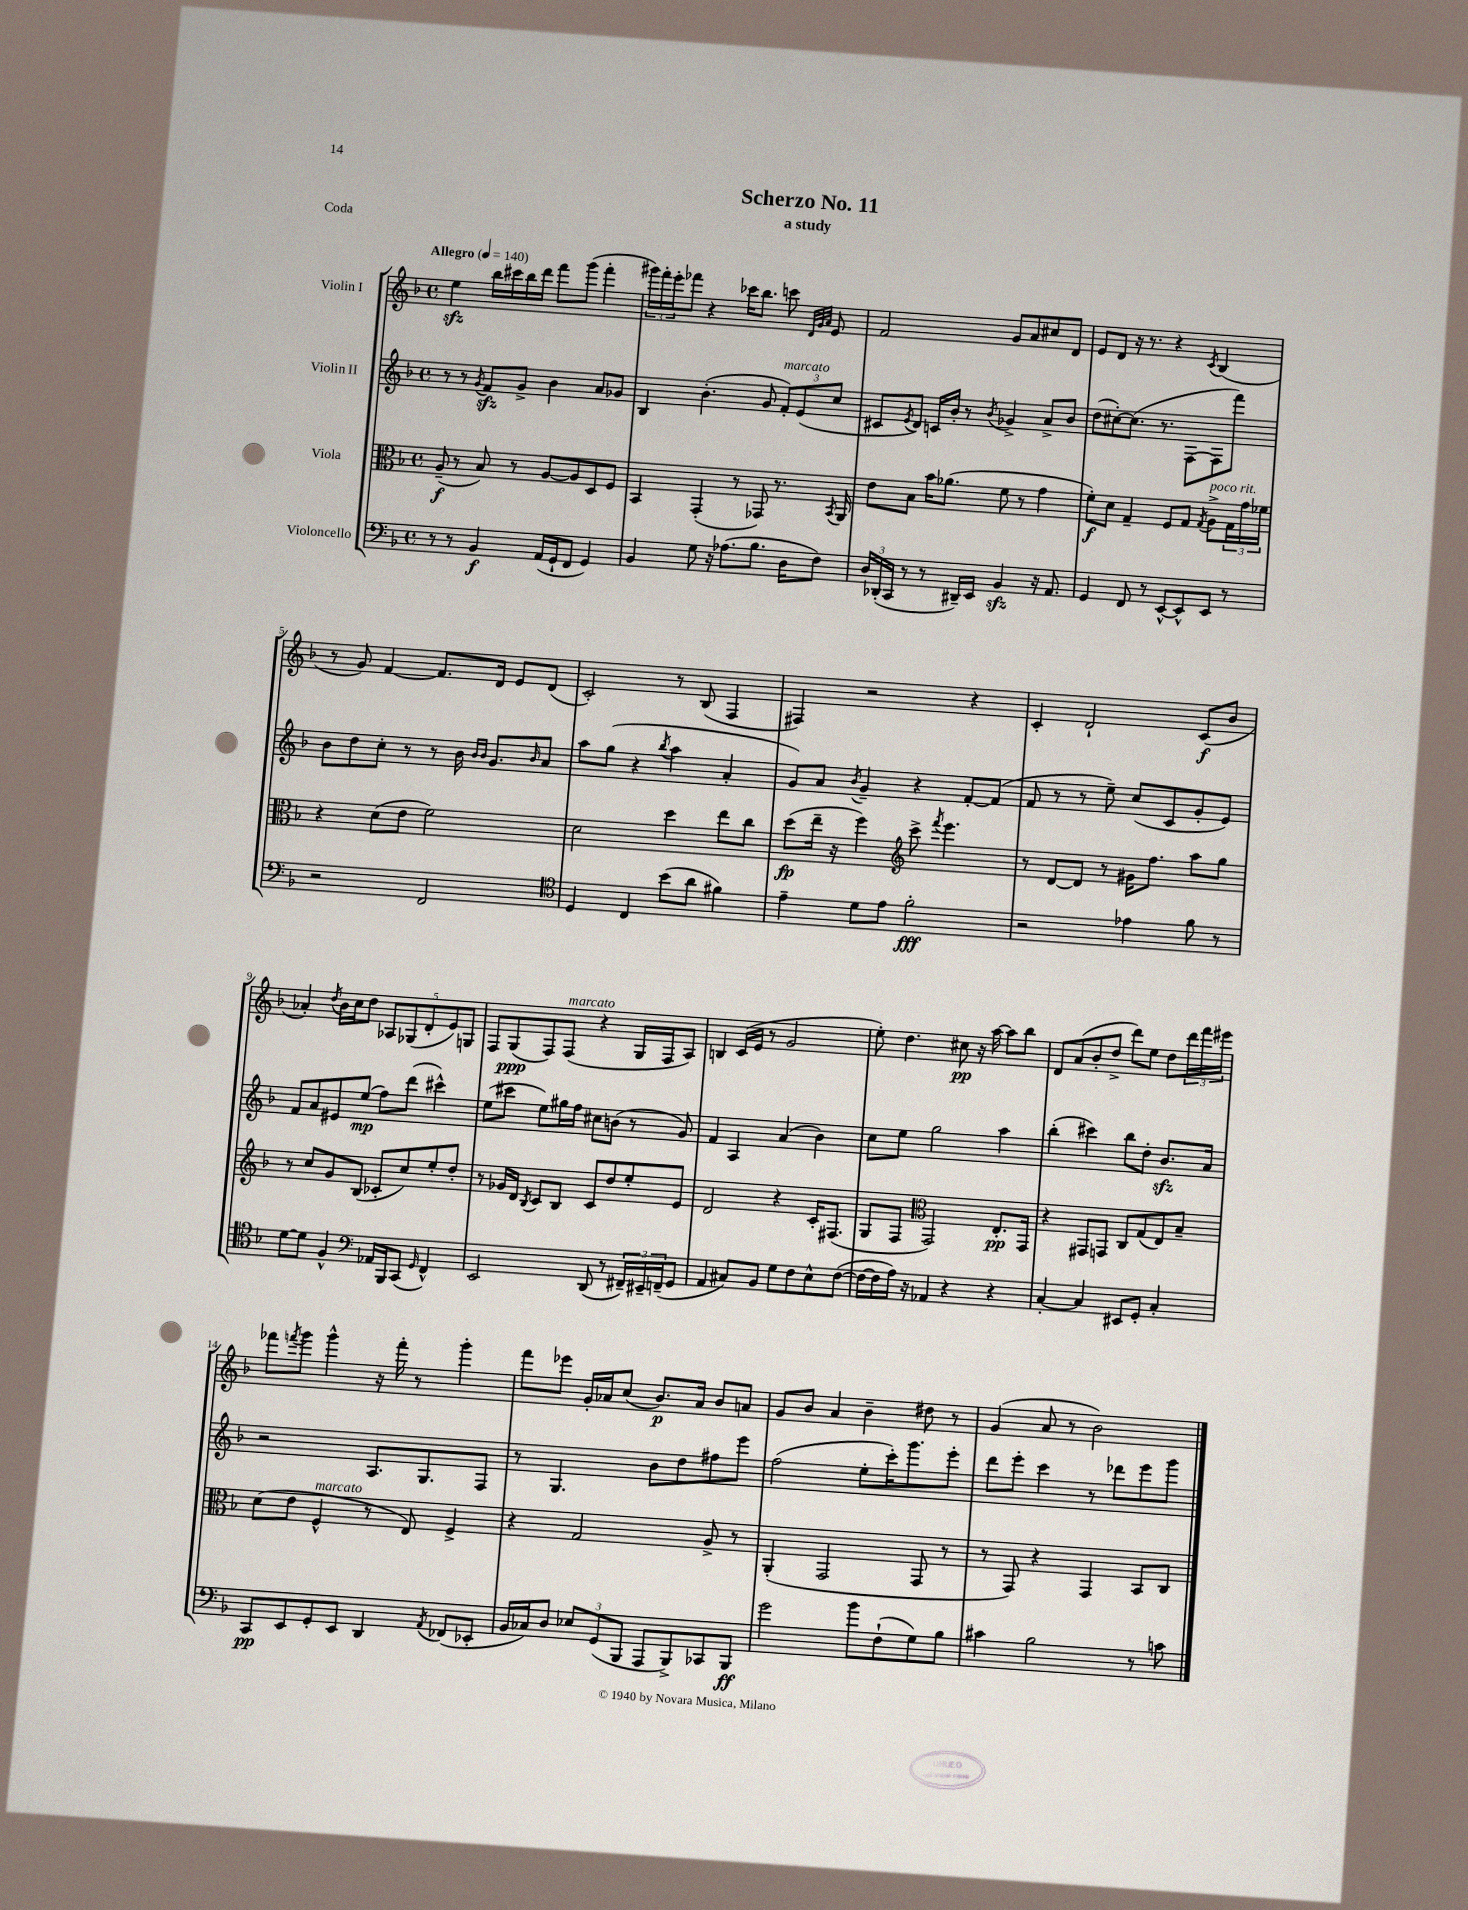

**kern	**dynam	**kern	**dynam	**kern	**dynam	**kern	**dynam
*part4	*part4	*part3	*part3	*part2	*part2	*part1	*part1
*staff4	*staff4	*staff3	*staff3	*staff2	*staff2	*staff1	*staff1
*I"Violoncello	*	*I"Viola	*	*I"Violin II	*	*I"Violin I	*
*clefF4	*	*clefC3	*	*clefG2	*	*clefG2	*
*k[b-]	*	*k[b-]	*	*k[b-]	*	*k[b-]	*
*M4/4	*	*M4/4	*	*M4/4	*	*M4/4	*
*met(c)	*	*met(c)	*	*met(c)	*	*met(c)	*
*MM140	*	*MM140	*	*MM140	*	*MM140	*
=1	=1	=1	=1	=1	=1	=1	=1
!	!	!	!	!	!	!LO:TX:a:B:t=Allegro	!
8r	.	(8A~/	f	8r	.	4eezz\	.
8r	.	8r	.	8r	.	.	.
.	.	.	.	8qg/	.	.	.
4BB-/	f	8B-/)	.	8fzz/L	.	16bb-\LL	.
.	.	.	.	.	.	16ccc#X\	.
.	.	8r	.	8g^/J	.	16bb-\	.
.	.	.	.	.	.	16ddd\JJ	.
(16AA/LL	.	[8A/L	.	4b-\	.	8fff\L	.
16GG`/J	.	.	.	.	.	.	.
8FF/J	.	8A/]	.	.	.	(8ggg\J	.
4GG/)	.	8D/	.	8a/L	.	4fff'\	.
.	.	8F/J	.	8g-X/J	.	.	.
=2	=2	=2	=2	=2	=2	=2	=2
4BB-/	.	4BB-/	.	4B-/	.	24ggg#X\LL)	.
.	.	.	.	.	.	24fff'\	.
.	.	.	.	.	.	24eee'\J	.
.	.	.	.	.	.	8fff-X\J	.
8G\	.	(4GG'/	.	(4.b-'\	.	4r	.
16r	.	.	.	.	.	.	.
(8.A-X\L	.	.	.	.	.	.	.
.	.	8r	.	.	.	16ccc-X\KL	.
.	.	.	.	.	.	8.bb-\J	.
8.B-\J	.	8GG-X/)	.	8g/	.	.	.
!	!	!	!	!LO:TX:a:i:t=marcato	!	!	!
.	.	8.r	.	12f'/L)	.	8cccn\	.
16D\KL	.	.	.	.	.	.	.
.	.	.	.	(12e/	.	.	.
.	.	.	.	.	.	32qqd/LLL	.
.	.	.	.	.	.	32qqg/	.
.	.	.	.	.	.	32qqa/JJJ	.
8F\J)	.	.	.	.	.	8e/	.
.	.	.	.	12cc/J	.	.	.
.	.	8qBB-/	.	.	.	.	.
.	.	16AA/	.	.	.	.	.
=3	=3	=3	=3	=3	=3	=3	=3
24D/LL	.	8e\L	.	8c#X/L	.	2f/	.
(24DD-X'/	.	.	.	.	.	.	.
24CC/JJ	.	.	.	.	.	.	.
.	.	.	.	8qe/	.	.	.
8r	.	8B-\J	.	8d/J)	.	.	.
8r	.	16b-\KL	.	16cn/LL	.	.	.
.	.	(8.a-X\J	.	16b-'/JJ	.	.	.
16DD#X~/LL)	.	.	.	8r	.	.	.
16EE/JJ	.	.	.	.	.	.	.
.	.	.	.	8qb-/	.	.	.
4BB-zz/	.	8f\	.	4g-X^/	.	8g/L	.
.	.	8r	.	.	.	8a/	.
16r	.	4g\	.	8a^/L	.	8cc#X/	.
8.AA/	.	.	.	.	.	.	.
.	.	.	.	8b-/J	.	8d/J	.
=4	=4	=4	=4	=4	=4	=4	=4
4GG/	.	8f'\L)	f	(8dd\L	.	8e/L	.
.	.	8d\J	.	[8cc#X'\)	.	8d/J	.
8FF/	.	4G~/	.	(8.cc#\J]	.	16r	.
.	.	.	.	.	.	8.r	.
8r	.	.	.	.	.	.	.
.	.	.	.	8.r	.	.	.
[8EE^^/L	.	8F/L	.	.	.	4r	.
8EE^^/]	.	8G/J	.	[8F\L	.	.	.
.	.	8qG/	.	.	.	8qc/	.
!	!	!LO:TX:a:i:t=poco rit.	!	!	!	!	!
8EE/J	.	8A^\L	.	8F\]	.	(4B-/	.
8r	.	24G\L	.	8fff\J)	.	.	.
.	.	24g\	.	.	.	.	.
.	.	24f-X\JJ	.	.	.	.	.
!!LO:LB:g=z
=5	=5	=5	=5	=5	=5	=5	=5
2r	.	4r	.	8b-\L	.	8r	.
.	.	.	.	8dd\	.	8g/)	.
.	.	(8d\L	.	8cc'\J	.	[4f/	.
.	.	8e\J	.	8r	.	.	.
2FF/	.	2f\)	.	8r	.	8.f/L]	.
.	.	.	.	16b-\	.	.	.
.	.	.	.	16qqb-/LL	.	.	.
.	.	.	.	16qqb-/JJ	.	.	.
.	.	.	.	8.g/L	.	16d/Jk	.
.	.	.	.	.	.	8e/L	.
.	.	.	.	16qqb-/	.	.	.
.	.	.	.	8a/J	.	(8d/J	.
=6	=6	=6	=6	=6	=6	=6	=6
*clefC4	*	*	*	*	*	*	*
4D/	.	2d\	.	8aa\L	.	2c'/)	.
.	.	.	.	(8gg\J	.	.	.
4C/	.	.	.	4r	.	.	.
.	.	.	.	8qbb-/	.	.	.
(8b-\L	.	4dd\	.	4aa\	.	8r	.
8a\J	.	.	.	.	.	(8B-/	.
4f#X\)	.	8ee\L	.	4a'/	.	4F/	.
.	.	8cc\J	.	.	.	.	.
=7	=7	=7	=7	=7	=7	=7	=7
4e~\	.	(8dd\L	fp	8g/L)	.	4F#X/)	.
.	.	16ee~\Jk	.	8a/J	.	.	.
.	.	16r	.	.	.	.	.
.	.	.	.	8qb-/	.	.	.
8d\L	.	4ff\)	.	4g~/	.	2r	.
8e\J	.	.	.	.	.	.	.
*	*	*clefG2	*	*	*	*	*
2f'\	fff	8ccc^\	.	4r	.	.	.
.	.	8qfff/	.	.	.	.	.
.	.	4.eee\	.	.	.	.	.
.	.	.	.	[8f'/L	.	4r	.
.	.	.	.	(8f/J]	.	.	.
=8	=8	=8	=8	=8	=8	=8	=8
2r	.	8r	.	8f/	.	4c'/	.
.	.	[8d/L	.	8r	.	.	.
.	.	8d/J]	.	8r	.	2d`/	.
.	.	8r	.	8ee~\)	.	.	.
4e-X\	.	16g#X\KL	.	(8cc/L	.	.	.
.	.	8.ff\J	.	.	.	.	.
.	.	.	.	8c/	.	.	.
8f\	.	8aa\L	.	8g'/	.	(8c/L	f
8r	.	8gg\J	.	8e/J)	.	8b-/J	.
!!LO:LB:g=z
=9	=9	=9	=9	=9	=9	=9	=9
[8d\L	.	8r	.	8f/L	.	4a-X'/)	.
8d\J]	.	8cc/L	.	8a/	.	.	.
.	.	.	.	.	.	8qdd/	.
4F^^/	.	8g/	.	8e#X/	.	16b-\LL	.
.	.	.	.	.	.	16cc\J	.
.	.	(8B-/J	.	(8ee/J	mp	8dd\J	.
*clefF4	*	*	*	*	*	*	*
16AA-X/LL	.	8c-X'/L	.	8ff\L)	.	10A-X/L	.
16BBB-/J	.	.	.	.	.	.	.
.	.	.	.	.	.	(10G-X/	.
(8CC/J	.	8cc/)	.	(8ddd\J	.	.	.
.	.	.	.	.	.	10d'/	.
16qqGG/	.	.	.	.	.	.	.
4FF^^/)	.	8ee'/	.	4ccc#X^^\)	.	.	.
.	.	.	.	.	.	10e/)	.
.	.	8dd'/J	.	.	.	.	.
.	.	.	.	.	.	10Gn/J	.
=10	=10	=10	=10	=10	=10	=10	=10
2EE/	.	8r	.	(8ee\L	.	8F/L	.
.	.	16g-X/LL	.	8ccc#X\J	.	(8G/	ppp
.	.	16d/JJ	.	.	.	.	.
.	.	8qB-/	.	.	.	.	.
.	.	8c/L	.	8ee\L)	.	8F/)	.
!	!	!	!	!	!	!LO:TX:a:i:t=marcato	!
.	.	8B-/J	.	16gg#X\L	.	(8F/J	.
.	.	.	.	16ff\JJ	.	.	.
(8DD/	.	8c/L	.	8cc#X\L	.	4r	.
8r	.	8dd/	.	(8bn\J	.	.	.
24FF#X~/LL)	.	8ee'/	.	8r	.	16G/LL	.
24EE#X~/	.	.	.	.	.	.	.
.	.	.	.	.	.	16F/J	.
(24FFn~/J	.	.	.	.	.	.	.
8GG/J	.	8e/J	.	8g/)	.	8A/J)	.
=11	=11	=11	=11	=11	=11	=11	=11
4AA/	.	2d/	.	4f/	.	4Bn/	.
8C#X/L)	.	.	.	4A/	.	(16c/LL	.
.	.	.	.	.	.	16e/JJ	.
8BB-/J	.	.	.	.	.	8r	.
8G\L	.	4r	.	(4a/	.	2g/	.
8F\	.	.	.	.	.	.	.
8E^^\	.	16c'/KL	.	4b-\)	.	.	.
.	.	(8.F#X/J	.	.	.	.	.
([8F\J	.	.	.	.	.	.	.
=12	=12	=12	=12	=12	=12	=12	=12
16F\LL_	.	8G/L	.	8cc\L	.	8ee'\)	.
16F\]	.	.	.	.	.	.	.
16A\JJ)	.	8F/J	.	8ee\J	.	4.dd\	.
16r	.	.	.	.	.	.	.
*	*	*clefC3	*	*	*	*	*
4AA-X/	.	2GG/)	.	2gg\	.	.	.
4r	.	.	.	.	.	8cc#X\	pp
.	.	.	.	.	.	16r	.
.	.	.	.	.	.	[16aa\	.
4r	.	8.E'/L	pp	4aa\	.	8aa\L]	.
.	.	.	.	.	.	8bb-\J	.
.	.	16GG/Jk	.	.	.	.	.
=13	=13	=13	=13	=13	=13	=13	=13
[4C'/	.	4r	.	(4bb-'\	.	8d/L	.
.	.	.	.	.	.	(8a/	.
4C/]	.	8GG#X/L	.	4ccc#X\)	.	8b-'/	.
.	.	8GGn/J	.	.	.	8dd^/J	.
8EE#X/L	.	8C/L	.	8bb-\L	.	8ddd\L)	.
8GG'/J	.	(8G/	.	8dd'\J	.	8ee\J	.
4C'/	.	8E/)	.	8.b-zz/L	.	8dd\L	.
.	.	8B-~/J	.	.	.	24ddd\L	.
.	.	.	.	.	.	24fff\	.
.	.	.	.	16a/Jk	.	.	.
.	.	.	.	.	.	24eee#X\JJ	.
!!LO:LB:g=z
=14	=14	=14	=14	=14	=14	=14	=14
8CC/L	pp	(8d\L	.	2r	.	8fff-X\L	.
.	.	.	.	.	.	8qfffn/	.
8EE/	.	8e\J	.	.	.	8ggg\J	.
!	!	!LO:TX:a:i:t=marcato	!	!	!	!	!
8GG'/	.	4F^^/	.	.	.	4ggg^^\	.
8EE/J	.	.	.	.	.	.	.
4DD/	.	8r	.	8.A/L	.	16r	.
.	.	.	.	.	.	16fff'\	.
.	.	8E/)	.	.	.	8r	.
.	.	.	.	8.G/	.	.	.
8qAA/	.	.	.	.	.	.	.
(8FF-X/L	.	4F^/	.	.	.	4ggg'\	.
8EE-X'/J	.	.	.	8F/J	.	.	.
=15	=15	=15	=15	=15	=15	=15	=15
16BB-/LL	.	4r	.	8r	.	8fff\L	.
16C-X/J)	.	.	.	.	.	.	.
8D/J	.	.	.	4.G/	.	8eee-X\J	.
12E-X/L	.	2G/	.	.	.	16g'/LL	.
.	.	.	.	.	.	16a-X/J	.
(12GG/	.	.	.	.	.	.	.
.	.	.	.	.	.	(8cc/J	.
12BBB-/J	.	.	.	.	.	.	.
8AAA/L	.	.	.	8b-\L	.	8.b-/L)	p
8BBB-^/)	.	.	.	8dd\	.	.	.
.	.	.	.	.	.	16a-/Jk	.
8CC-X/	.	8A^/	.	8ff#X\	.	8b-/L	.
8BBB-/J	ff	8r	.	8eee\J	.	8an/J	.
=16	=16	=16	=16	=16	=16	=16	=16
2g\	.	(4AA'/	.	(2ff\	.	8g/L	.
.	.	.	.	.	.	8b-/J	.
.	.	2GG/	.	.	.	4a/	.
8b-\L	.	.	.	8ee'\L	.	4b-~\	.
(8F`\	.	.	.	16ccc'\K)	.	.	.
.	.	.	.	8.ggg\	.	.	.
8G\)	.	8GG/	.	.	.	8dd#X\	.
8B-\J	.	8r	.	8eee'\J	.	8r	.
=17	=17	=17	=17	=17	=17	=17	=17
4c#X\	.	8r	.	8ddd\L	.	(4g/	.
.	.	8GG/)	.	8eee'\J	.	.	.
2B-\	.	4r	.	4ccc\	.	8a/	.
.	.	.	.	.	.	8r	.
.	.	4GG/	.	8r	.	2b-\)	.
.	.	.	.	8ddd-X\L	.	.	.
8r	.	8BB-/L	.	8eee\	.	.	.
8cn\	.	8C/J	.	8ggg\J	.	.	.
==	==	==	==	==	==	==	==
*-	*-	*-	*-	*-	*-	*-	*-
